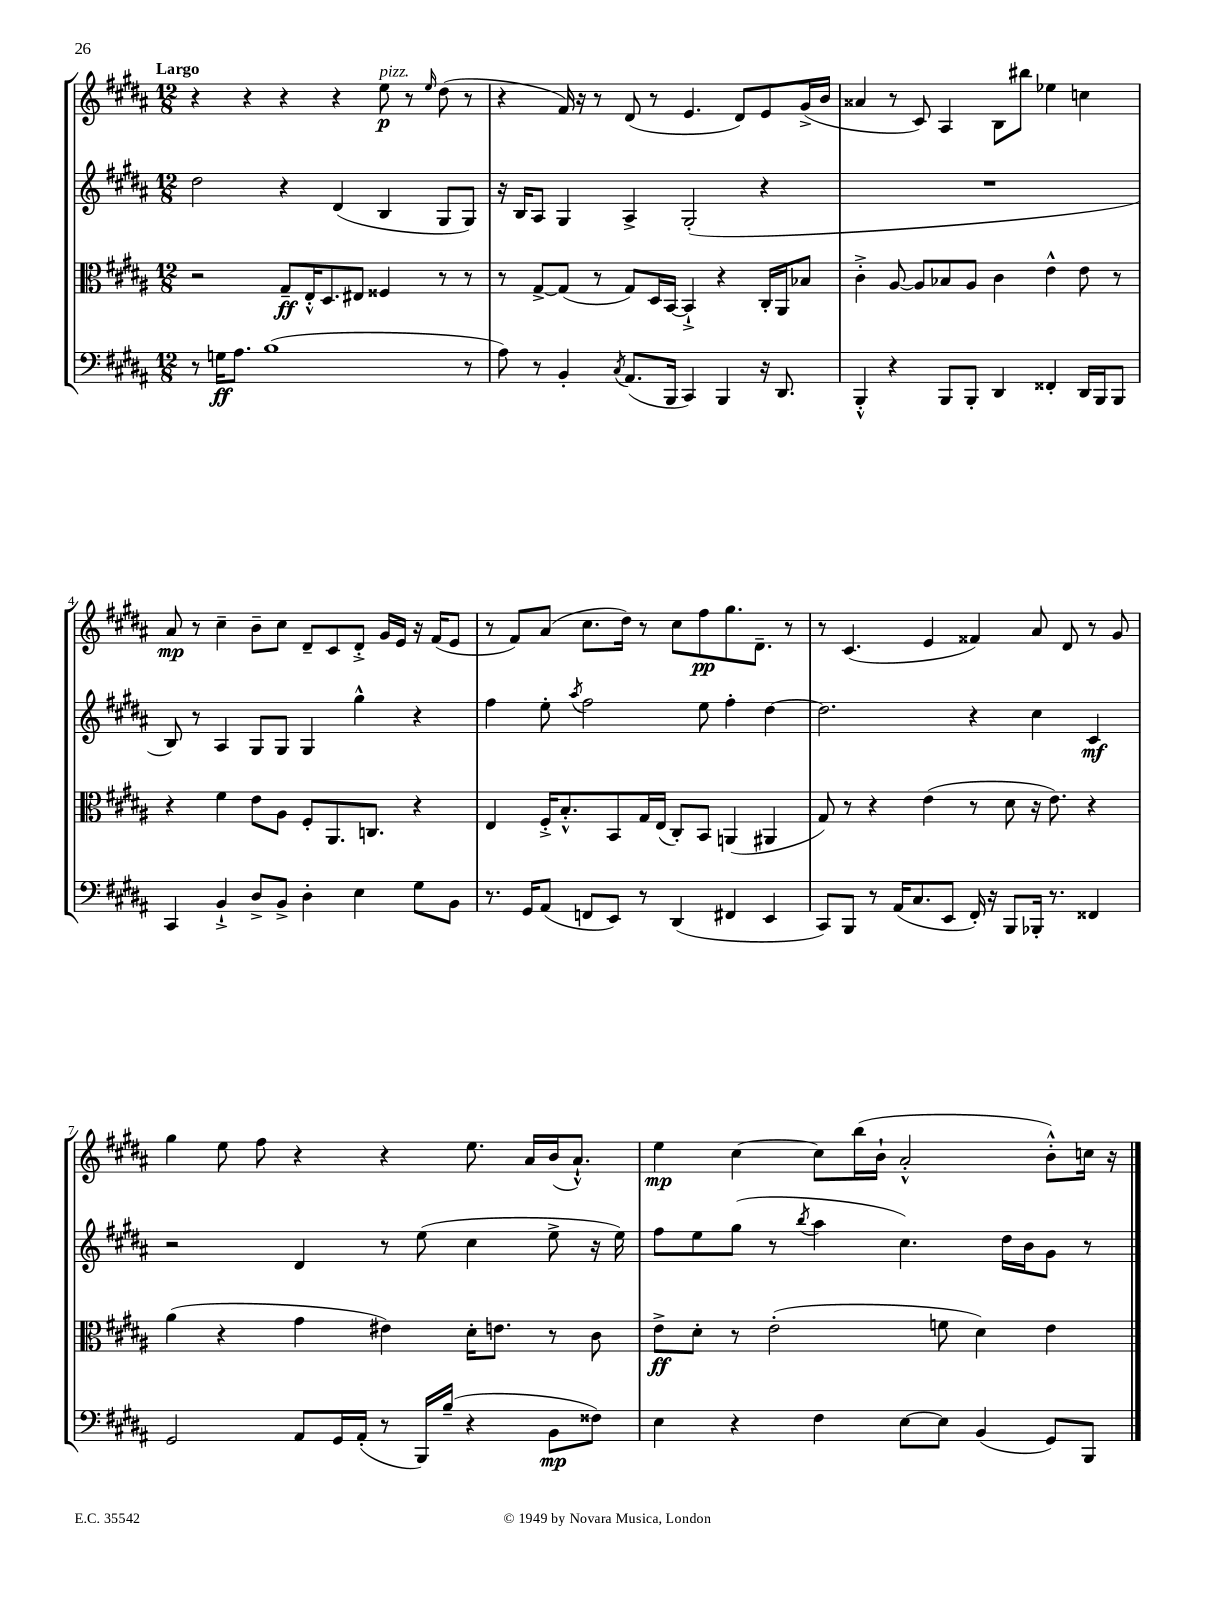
<<
\new StaffGroup <<
\new Staff = "s0" {
    \clef treble \key b \major \numericTimeSignature \time 12/8 \tempo "Largo"
    r4 r4 r4 r4 e''8\p^\markup { \italic "pizz." } r8 \grace { e''16 } dis''8( r8 |
    r4 fis'16) r16 r8 dis'8( r8 e'4. dis'8) e'8 gis'16->( b'16 |
    aisis'4 r8 cis'8) ais4 b8 bis''8 ees''4 c''4 |
    ais'8\mp r8 cis''4-- b'8-- cis''8 dis'8-- cis'8 dis'8-.-> gis'16 e'16 r16 fis'16( e'8 |
    r8 fis'8) ais'8( cis''8. dis''16) r8 cis''8 fis''8\pp gis''8. dis'8.-- r8 |
    r8 cis'4.( e'4 fisis'4) ais'8 dis'8 r8 gis'8 |
    gis''4 e''8 fis''8 r4 r4 e''8. ais'16 b'16( ais'8.-!-^) |
    e''4\mp cis''4~ cis''8 b''16( b'16-! ais'2-.-^ b'8-.-^) c''16 r16 \bar "|." |
}
\new Staff = "s1" {
    \clef treble \key b \major \numericTimeSignature \time 12/8
    dis''2 r4 dis'4( b4 gis8 gis8) |
    r16 b16 ais8 gis4 ais4-> gis2-.( r4 |
    R1. |
    b8) r8 ais4 gis8 gis8 gis4 gis''4-^ r4 |
    fis''4 e''8-. \acciaccatura { ais''8 } fis''2 e''8 fis''4-. dis''4~ |
    dis''2. r4 cis''4 cis'4\mf |
    r2 dis'4 r8 e''8( cis''4 e''8-> r16 e''16) |
    fis''8 e''8 gis''8( r8 \acciaccatura { b''8 } ais''4 cis''4.) dis''16 b'16 gis'8 r8 \bar "|." |
}
\new Staff = "s2" {
    \clef alto \key b \major \numericTimeSignature \time 12/8
    r2 gis8--\ff e16-.-^ dis8. eis8 fisis4 r8 r8 |
    r8 gis8~-> gis8( r8 gis8) dis16 b,16~ b,4-!-> r4 cis16-. ais,16 bes8 |
    cis'4-.-> ais8~ ais8 bes8 ais8 cis'4 e'4-^ e'8 r8 |
    r4 fis'4 e'8 ais8 fis8-. ais,8. c8. r4 |
    e4 fis16-.-> b8.-.-^ b,8 gis16 e16( cis8-.) b,8 a,4( ais,4 |
    gis8) r8 r4 e'4( r8 dis'8 r16 e'8.) r4 |
    ais'4( r4 gis'4 eis'4) dis'16-. e'8. r8 cis'8 |
    e'8->\ff dis'8-. r8 e'2-.( f'8 dis'4) e'4 \bar "|." |
}
\new Staff = "s3" {
    \clef bass \key b \major \numericTimeSignature \time 12/8
    r8 g16\ff ais8. b1( r8 |
    ais8) r8 b,4-. \acciaccatura { cis8 } ais,8.( b,,16 cis,4) b,,4 r16 dis,8. |
    b,,4-.-^ r4 b,,8 b,,8-. dis,4 fisis,4-. dis,16 b,,16 b,,8 |
    cis,4 b,4-!-> dis8-> b,8-> dis4-. e4 gis8 b,8 |
    r8. gis,16 ais,8( f,8 e,8) r8 dis,4( fis,4 e,4 |
    cis,8) b,,8 r8 ais,16( cis8. e,8 fis,16-.) r16 b,,8 bes,,16-. r8. fisis,4 |
    gis,2 ais,8 gis,16 ais,16-.( r8 b,,16) b16--( r4 b,8\mp fisis8) |
    e4 r4 fis4 e8~ e8 b,4( gis,8) b,,8 \bar "|." |
}
>>
>>
